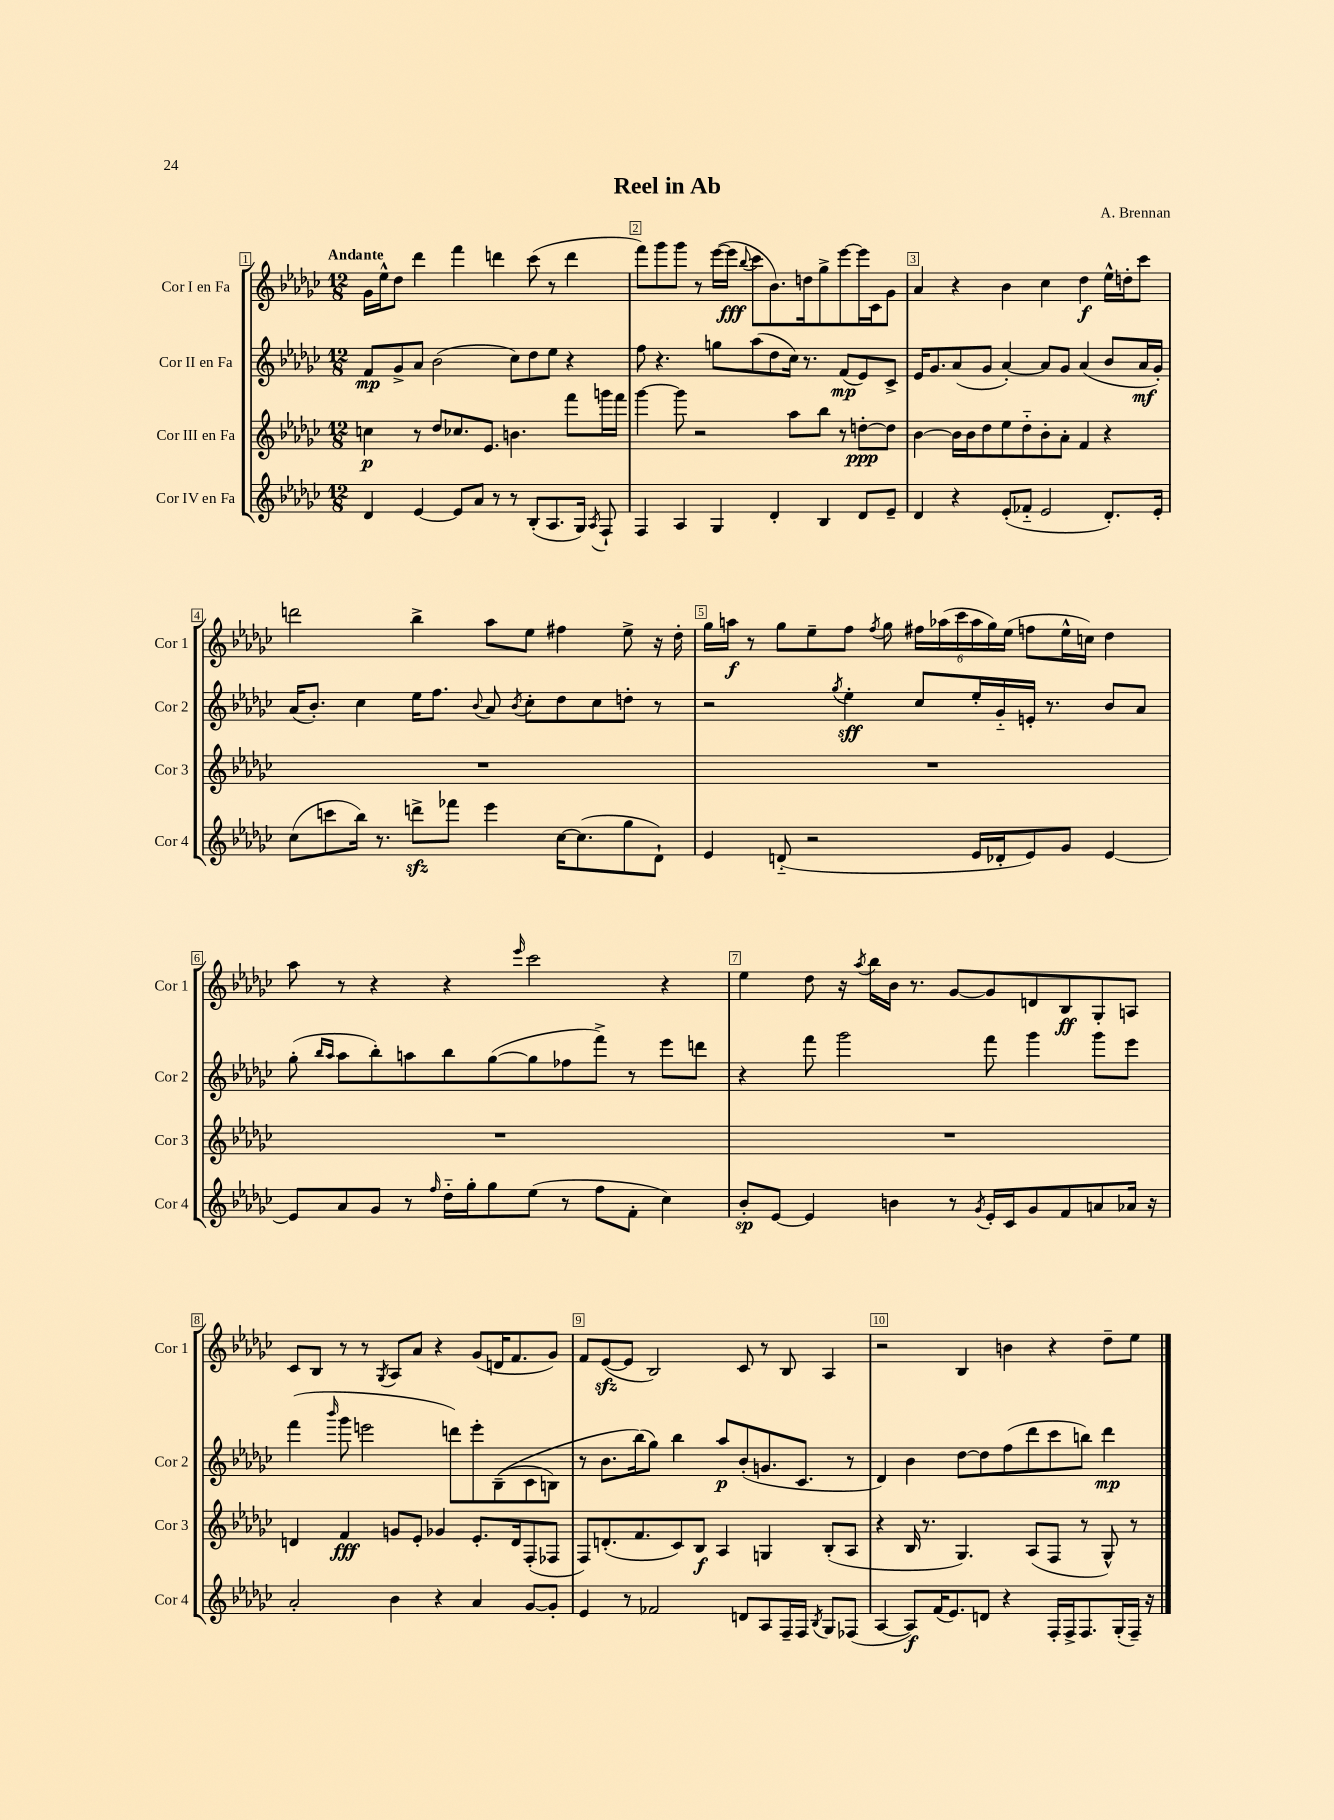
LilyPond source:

\header { title = "Reel in Ab" composer = "A. Brennan" }
<<
\new StaffGroup <<
\new Staff = "s0" \with { instrumentName = "Cor I en Fa" shortInstrumentName = "Cor 1" } {
    \clef treble \key ges \major \numericTimeSignature \time 12/8 \tempo "Andante"
    \autoBeamOff ges'16[ ees''16-^ des''8] des'''4 f'''4 d'''4 ces'''8( r8 d'''4 |
    f'''8[) ges'''8 ges'''8] r8 ees'''16[~( ees'''16]\fff \appoggiatura { bes''8 } ces'''8[ bes'8.) d''16 ges''8-> ees'''8~ ees'''16 ces'16 ges'8] |
    aes'4 r4 bes'4 ces''4 des''4\f ees''16[-^ d''16-. ces'''8] |
    d'''2 bes''4-> aes''8[ ees''8] fis''4 ees''8-> r16 des''16-. |
    ges''16[ a''16]\f r8 ges''8[ ees''8-- f''8] \acciaccatura { f''8 } ges''8 \tuplet 6/4 { fis''16[ aes''16( ces'''16 aes''16 ges''16) ees''16]( } f''8[ ees''16-^ c''16]) des''4 |
    aes''8 r8 r4 r4 \grace { ees'''16 } ces'''2 r4 |
    ees''4 des''8 r16 \acciaccatura { aes''8 } bes''16[ bes'16] r8. ges'8[~ ges'8 d'8 bes8\ff ges8-. a8] |
    ces'8[ bes8] r8 r8 \acciaccatura { ges8 } aes8[ aes'8] r4 ges'8[( d'16 f'8. ges'8]) |
    f'8[ ees'8~\sfz( ees'8] bes2) ces'8 r8 bes8 aes4 |
    r2 bes4 b'4 r4 des''8[-- ees''8] \bar "|." |
}
\new Staff = "s1" \with { instrumentName = "Cor II en Fa" shortInstrumentName = "Cor 2" } {
    \clef treble \key ges \major \numericTimeSignature \time 12/8
    \autoBeamOff f'8[\mp ges'8-> aes'8] bes'2( ces''8[) des''8 ees''8] r4 |
    f''8 r4. g''8[ aes''8( des''8 ces''16]) r8. f'8[\mp( ees'8) ces'8]-> |
    ees'16[ ges'8. aes'8( ges'8] aes'4~-.) aes'8[ ges'8] aes'4( bes'8[ aes'16\mf ges'16]-.) |
    aes'16[( bes'8.]-.) ces''4 ees''16[ f''8.] \appoggiatura { bes'8 } aes'8 \acciaccatura { bes'8 } ces''8[-. des''8 ces''8 d''8]-. r8 |
    r2 \acciaccatura { ges''8 } ees''4-.\sff ces''8[ ees''16-. ges'16-_ e'16]-. r8. bes'8[ aes'8] |
    ges''8-.( \grace { bes''16[ aes''16] } aes''8[ bes''8-.) a''8 bes''8 ges''8~( ges''8 fes''8 f'''8]->) r8 ees'''8[ d'''8] |
    r4 f'''8 ges'''2 f'''8 ges'''4 ges'''8[ ees'''8] |
    f'''4( \grace { bes'''16 } ges'''8 e'''2 d'''8[) e'''8-. bes8--(\( ces'8 b8]) |
    r8 bes'8.[ bes''16(\) ges''8]) bes''4 aes''8[\p bes'8-.( g'8. ces'8.] r8 |
    des'4) bes'4 des''8[~ des''8 f''8( des'''8 ces'''8 b''8]) des'''4\mp \bar "|." |
}
\new Staff = "s2" \with { instrumentName = "Cor III en Fa" shortInstrumentName = "Cor 3" } {
    \clef treble \key ges \major \numericTimeSignature \time 12/8
    \autoBeamOff c''4\p r8 des''8[ ces''8. ees'8.] b'4. f'''8[ g'''16 f'''16] |
    ges'''4~ ges'''8 r2 aes''8[ bes''8] r8 d''8[~-.\ppp d''8] |
    bes'4~ bes'16[ bes'16 des''8 ees''8 des''8-_ bes'8-. aes'8]-. f'4 r4 |
    R1. |
    R1. |
    R1. |
    R1. |
    d'4 f'4\fff g'8[ ees'8]-. ges'4 ees'8.[-. d'16 f8-.( fes8] |
    f8[) d'8.-.( f'8. ces'8) bes8]\f aes4 g4 bes8[-.( aes8] |
    r4 bes16 r8. ges4.) aes8[( f8] r8 ges8-^) r8 \bar "|." |
}
\new Staff = "s3" \with { instrumentName = "Cor IV en Fa" shortInstrumentName = "Cor 4" } {
    \clef treble \key ges \major \numericTimeSignature \time 12/8
    \autoBeamOff des'4 ees'4~ ees'8[ aes'8] r8 r8 bes8[-.( aes8. ges16]) \acciaccatura { aes8 } f8-! |
    f4 aes4 ges4 des'4-. bes4 des'8[ ees'8]-- |
    des'4 r4 ees'8[-.( fes'8]-_ ees'2 des'8.[-.) ees'16]-. |
    ces''8[( c'''8 bes''16]) r8. d'''8[->\sfz fes'''8] ees'''4 ces''16[~ ces''8.( ges''8 des'8]-!) |
    ees'4 d'8-_( r2 ees'16[ des'16-. ees'8) ges'8] ees'4~ |
    ees'8[ aes'8 ges'8] r8 \grace { f''16 } des''16[-_ ges''16-. ges''8 ees''8]( r8 f''8[ f'8]-. ces''4) |
    bes'8[-.\sp ees'8]~ ees'4 b'4 r8 \acciaccatura { ges'8 } ees'16[-. ces'16 ges'8 f'8 a'8 aes'16] r16 |
    aes'2-. bes'4 r4 aes'4 ges'8[~ ges'8]-. |
    ees'4 r8 fes'2 d'8[ aes8 f16-- f16] \acciaccatura { bes8 } ges8[ fes8]( |
    aes4~ aes8[\f) f'16( ees'8.) d'8] r4 f16[-. f16-> f8. ges16-.( f16]--) r16 \bar "|." |
}
>>
>>
\layout { \context { \Score \override BarNumber.break-visibility = ##(#f #t #t) barNumberVisibility = #all-bar-numbers-visible \override BarNumber.stencil = #(make-stencil-boxer 0.1 0.3 ly:text-interface::print) } }
